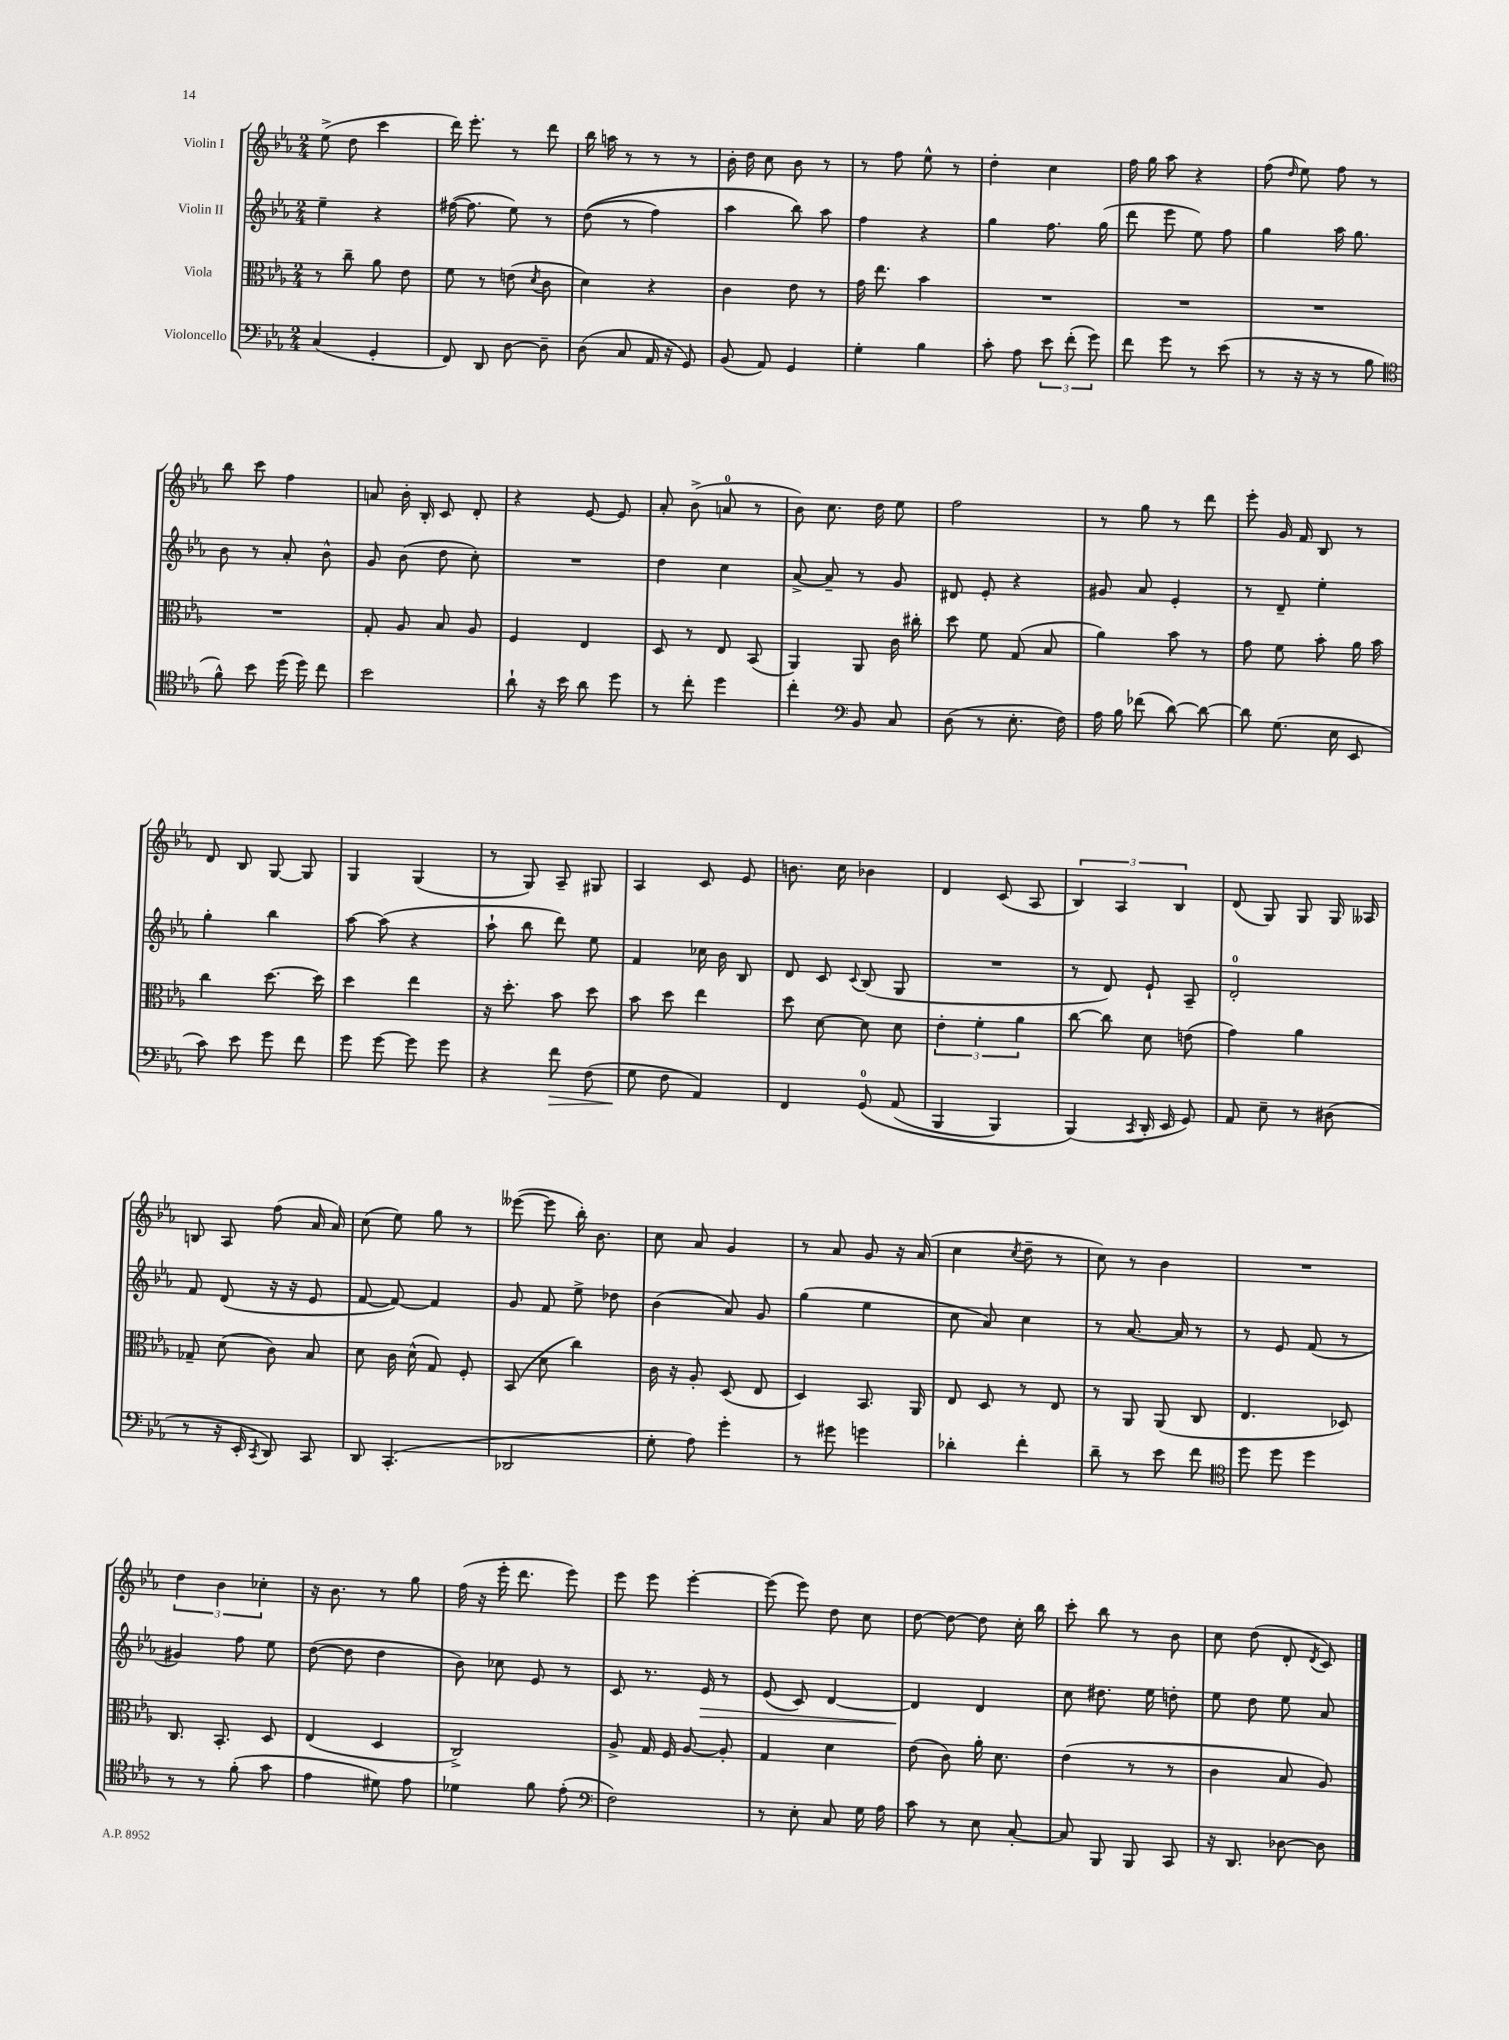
<<
\new StaffGroup <<
\new Staff = "s0" \with { instrumentName = "Violin I" } {
    \clef treble \key ees \major \numericTimeSignature \time 2/4
    \autoBeamOff ees''8->( d''8 c'''4 |
    d'''16) ees'''8.-. r8 d'''8 |
    bes''16 a''16 r8 r8 r8 |
    bes'16-. d''16 c''8 bes'8 r8 |
    r8 f''8 ees''8-^ r8 |
    d''4-. c''4 |
    f''16 g''16 aes''8 r4 |
    f''8( \grace { d''16 } ees''8) f''8 r8 |
    bes''8 c'''8 f''4 |
    a'8 bes'16-. bes16-. c'8 d'8-. |
    r4 ees'8~ ees'8 |
    aes'8-. bes'8->( a'8-0 r8 |
    bes'8) c''8. d''16 ees''8 |
    f''2 |
    r8 g''8 r8 d'''8 |
    ees'''8-. g'16 f'16 bes8 r8 |
    d'8 bes8 g8~ g8 |
    g4 g4( |
    r8 g8) aes8-- gis8 |
    aes4 c'8 ees'8 |
    b'8. c''16 bes'4 |
    d'4 c'8( aes8 |
    \tuplet 3/2 { bes4) aes4 bes4 } |
    d'8( g8) g8 g16 aeses16 |
    b8 aes8 f''8( aes'16 aes'16) |
    c''8( ees''8) g''8 r8 |
    eeses'''8~( eeses'''8 bes''16-.) bes'8. |
    c''8 aes'8 g'4 |
    r8 aes'8 g'8 r16 aes'16( |
    c''4 \acciaccatura { c''8 } d''8-- r8 |
    c''8) r8 bes'4 |
    R2 |
    \tuplet 3/2 { d''4 bes'4 ces''4-. } |
    r16 bes'8. r8 g''8 |
    f''16( r16 ees'''16-. d'''8. ees'''8) |
    ees'''8 ees'''8 ees'''4~-. |
    ees'''8( ees'''8) d''8 c''8 |
    d''8~ d''8~ d''8 c''16-. bes''16 |
    c'''8-. bes''8 r8 bes'8 |
    c''8 d''8( d'8-. \acciaccatura { d'8 } c'8) \bar "|." |
}
\new Staff = "s1" \with { instrumentName = "Violin II" } {
    \clef treble \key ees \major \numericTimeSignature \time 2/4
    \autoBeamOff ees''4-- r4 |
    fis''16~( fis''8. ees''8) r8 |
    d''8(\( r8 f''4) |
    aes''4 bes''8\) aes''8 |
    f''4 r4 |
    g''4 f''8. g''16( |
    d'''8 ees'''8 ees''8) f''8 |
    g''4 aes''16 g''8. |
    bes'8 r8 aes'8-. bes'8-^ |
    g'8 bes'8( d''8 c''8-.) |
    R2 |
    d''4 c''4 |
    aes'8~-> aes'8-- r8 g'8 |
    dis'8 ees'8-. r4 |
    gis'8 aes'8 ees'4-. |
    r8 d'8-- ees''4-. |
    g''4-. bes''4 |
    aes''8~ aes''8( r4 |
    aes''8-! bes''8 d'''8) ees''8 |
    f'4 ces''16 bes'16 bes8 |
    d'8 c'8 \appoggiatura { c'8 } bes8( g8 |
    R2 |
    r8 d'8) ees'8-! aes8-- |
    d'2-0-. |
    f'8 d'8( r16 r16 ees'8 |
    f'8~ f'8~) f'4 |
    g'8 f'8 ees''8-> des''8 |
    bes'4( aes'8) g'8 |
    g''4( ees''4 |
    c''8 aes'8) c''4 |
    r8 aes'8.~ aes'16 r8 |
    r8 ees'8 f'8( r8 |
    gis'4) f''8 ees''8 |
    d''8~( d''8 d''4 |
    bes'8) ces''8 ees'8 r8 |
    c'8 r8. ees'16\> r8 |
    ees'8( c'8) d'4~ |
    d'4\! d'4 |
    c''8 dis''8. ees''16 d''8-. |
    ees''8 d''8 ees''8 aes'8 \bar "|." |
}
\new Staff = "s2" \with { instrumentName = "Viola" } {
    \clef alto \key ees \major \numericTimeSignature \time 2/4
    \autoBeamOff r8 c''8-- aes'8 ees'8 |
    f'8 r8 e'8( \acciaccatura { d'8 } c'8 |
    d'4) r4 |
    c'4 ees'8 r8 |
    g'16 ees''8. bes'4 |
    R2 |
    R2 |
    R2 |
    R2 |
    g8-. aes8 bes8 aes8 |
    f4 ees4 |
    d8 r8 ees8 bes,8( |
    aes,4) aes,8 c'16 cis''16-. |
    d''8 f'8 g8( bes8 |
    aes'4) bes'8 r8 |
    g'8 f'8 bes'8-. aes'16 bes'16 |
    c''4 d''8.~ d''16 |
    d''4 ees''4 |
    r16 d''8.-. bes'8 d''8 |
    bes'8 d''8 ees''4 |
    d''8 d'8~ d'8 d'8 |
    \tuplet 3/2 { ees'4-. f'4-. aes'4 } |
    c''8~ c''8 d'8 e'8( |
    g'4) aes'4 |
    ges8-- d'8( c'8) bes8 |
    d'8 c'16 d'16-^( g8) f8-. |
    bes,8( d'8 c''4) |
    c'16 r16 aes8-. d8( ees8 |
    d4) bes,8. aes,16 |
    ees8 d8 r8 ees8 |
    r8 aes,8 aes,8( c8 |
    ees4. des8) |
    c8. bes,8.-. d8 |
    ees4( d4 |
    c2->) |
    aes8-> g16 f16 aes8~ aes8-. |
    g4 d'4 |
    ees'8( c'8) aes'16-. d'8. |
    ees'4( r8 r8 |
    c'4 bes8 aes8) \bar "|." |
}
\new Staff = "s3" \with { instrumentName = "Violoncello" } {
    \clef bass \key ees \major \numericTimeSignature \time 2/4
    \autoBeamOff c4( g,4-. |
    f,8) d,8 d8~ d8-- |
    d8( c8 aes,16 r16 g,8) |
    bes,8( aes,8) g,4 |
    g4-. bes4 |
    c'8-. aes8 \tuplet 3/2 { ees'8 f'8-.( g'8) } |
    f'8 g'8 r8 ees'8( |
    r8 r16 r16 r8 bes8 |
    \clef tenor f'8-^) bes'8 d''16( d''16) c''8 |
    bes'2 |
    aes'8-! r16 bes'16 aes'8 d''8 |
    r8 c''8-. d''4 |
    c''4-. \clef bass bes,8 c8 |
    d8( r8 ees8.-. f16) |
    aes16 bes16 fes'8( d'8~) d'8~ |
    d'8 g8.( ees16 ees,8 |
    c'8) ees'8 g'8 f'8 |
    g'8 g'8~ g'8 g'8 |
    r4 f'8\> f8( |
    g8\! f8 aes,4) |
    f,4 g,8-0\( aes,8( |
    bes,,4 bes,,4) |
    bes,,4(\) \acciaccatura { c,8 } d,16-. ees,16 g,8) |
    aes,8 ees8-- r8 dis8( |
    r8 r16 ees,16-. \acciaccatura { c,8 } d,8) c,8 |
    d,8 c,4.-.( |
    des,2 |
    g8-. aes8) g'4-. |
    r8 gis'8 g'4 |
    des'4-. f'4-. |
    d'8-- r8 ees'8 f'8 |
    \clef tenor d''8 d''8 d''4 |
    r8 r8 f'8-.( g'8 |
    ees'4 dis'8) ees'8 |
    des'4 f'8 ees'8-.( |
    \clef bass f2) |
    r8 ees8-. c8 g16 aes16 |
    c'8 r8 ees8 c8~-. |
    c8 bes,,8 bes,,8 c,8 |
    r16 d,8. des8~ des8 \bar "|." |
}
>>
>>
\layout { \context { \Score \remove "Bar_number_engraver" } }
